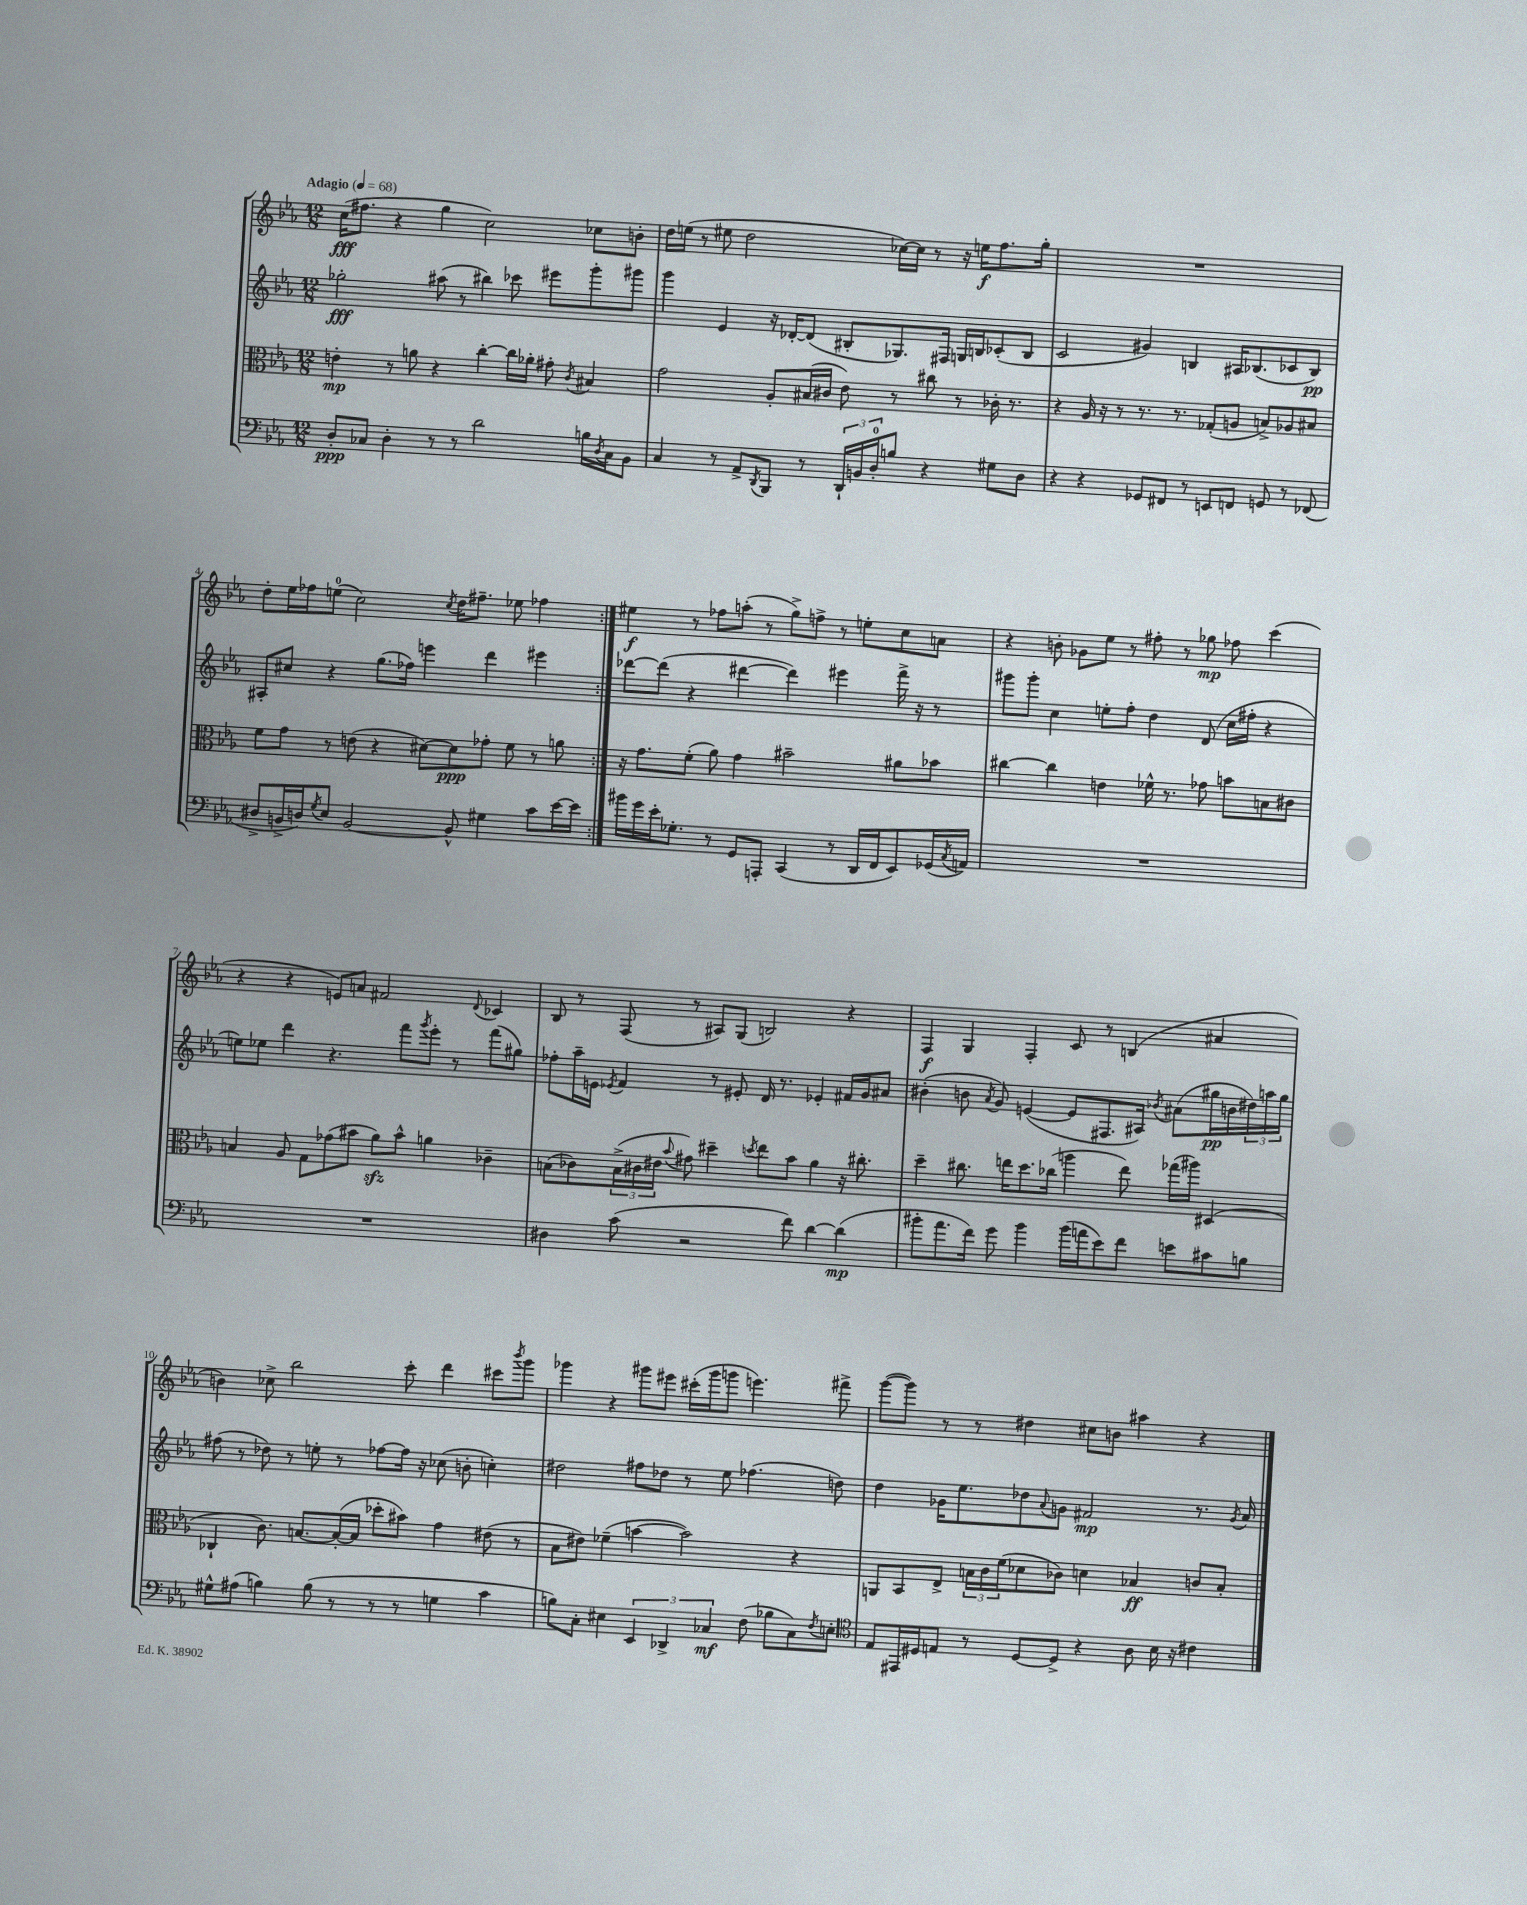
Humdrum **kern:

**kern	**kern	**kern	**kern
*staff4	*staff3	*staff2	*staff1
*clefF4	*clefC3	*clefG2	*clefG2
*k[b-e-a-]	*k[b-e-a-]	*k[b-e-a-]	*k[b-e-a-]
*M12/8	*M12/8	*M12/8	*M12/8
*MM68	*MM68	*MM68	*MM68
8D'/L	4e'\	2gg-'\	(16cc\LK
.	.	.	8.ff#\J
8C-/J	.	.	.
4D'\	8r	.	4r
.	8a\	.	.
8r	4r	(8aa#\	4gg\
8r	.	8r	.
2d\	[4cc'\	4bb#\)	2cc\)
.	16cc\]LL	8ccc-\	.
.	16a-'\JJ	.	.
.	8g#'\	8eee#\L	.
.	8qc/	.	.
16B\LL	4B#/	8ggg'\	8cc-\L
8qD/	.	.	.
16C-\J	.	.	.
8BB-\J	.	8ggg#\J	8b'\J
=	=	=	=
4C/	2g\	4ggg\	16dd\LL
.	.	.	(16ee\JJ
.	.	.	8r
8r	.	4e-/	8ee#\
8AA-^/L	.	.	2dd\
8qDD/	.	.	.
8BBB-/J	8A-'/L	16r	.
.	.	[16d-'/LK	.
8r	(16B#/L	(8d-/]J	.
.	16c#/JJ	.	.
24DD`/LL	8e-\)	8B#'/L	.
24BB/	.	.	.
24D'/J	.	.	.
8B/J	8r	8.G-/)	[16cc-\LL)
.	.	.	16cc-\]JJ
4r	8cc#\	.	8r
.	.	16F#/Jk	.
.	8r	16G/LL	16r
.	.	16B/J	16ee\LK
8G#\L	16c-'\	(8c-'/	8.ff\
.	8.r	.	.
8D\J	.	8B/J	.
.	.	.	16gg'\Jk
=	=	=	=
4r	4r	2c/	1.r
4r	16A-/	.	.
.	16r	.	.
.	8r	.	.
8GG-/L	8.r	4g#/)	.
8FF#/J	.	.	.
.	8.r	.	.
8r	.	4B/	.
8EE/L	(8G-'/L	.	.
8FF/J	8A/J	16A#/LK	.
.	.	(8.B-/	.
8GG/	8B^/L)	.	.
8r	8A-/	8c-/	.
(8FF-/	8B#/J	8B-/J)	.
=	=	=	=
8D#^/L	8f\L	8A#'/L	8dd'\L
16BB^/L	8g\J	8cc#/J	16ee-\L
16D/J)	.	.	16ff-\J
8qG/	.	.	.
8E-/J	8r	4r	(8ee\J
[2BB/	(8e\	.	2cc\)
.	4r	(8.gg\L	.
.	.	16ff-\Jk)	.
.	[8d#\L)	4eee\	.
.	.	.	8qcc/
8BB^^/]	8d#\]	.	16dd\LK
.	.	.	8.ff#~\J
4G#\	8g-'\J	4ddd\	.
.	8f\	.	8ee-\
8c\L	8r	4eee#\	4ff-\
[16e-\L	8a\	.	.
16e-\]JJ	.	.	.
=:|!	=:|!	=:|!	=:|!
16b#\LL	16r	[8ddd-\L	4ee#\
16g\	8.g\L	.	.
16e-'\J	.	(8ddd-\]J	.
8.G-'\J	.	.	.
.	(8f'\J	4r	8r
8r	8a-\)	.	8ff-\L
8GG/L	4g\	[4ddd#\	(8aa'\J
8AAA'/J	.	.	8r
(4CC/	2b#~\	4ddd#\])	8gg^\L)
.	.	.	8ff^\J
8r	.	4eee#\	8r
16DD/LL	.	.	8ee'\L
16FF/J	.	.	.
8EE-/)	8a#\L	16fff^\	8cc\
.	.	16r	.
(16GG-/L	8b-\J	8r	8a\J
8qC/	.	.	.
16AA/JJ)	.	.	.
=	=	=	=
1.r	[4cc#\	8ggg#\L	4r
.	.	8ggg#'\J	.
.	4cc#\]	4cc\	8b'\
.	.	.	8g-\L
.	4e\	8ee'\L	8ee-\J
.	.	8ff'\J	8r
.	16f-^^\	4dd\	8ff#'\
.	8.r	.	.
.	.	.	8r
.	8g-\	(8d/	8gg-\
.	8b\L	16cc\LL	8ff-\
.	.	16ff#'\JJ	.
.	8B\	4r	(4ccc\
.	8c#\J	.	.
=	=	=	=
1.r	4B/	8ee\L)	4r
.	.	8ee-\J	.
.	8A-/	4ddd\	4r
.	8G\L	.	.
.	(8g-\	4.r	8e/L)
.	8b#\J	.	8a/J
.	8a-\L)	.	2f#/
.	8b#^^\J	8fff\L	.
.	.	8qggg/	.
.	4a\	8eee-'\J	.
.	.	8r	.
.	.	.	8qqd/
.	4c-~\	(8fff\L	4c-/
.	.	8gg#\J)	.
=	=	=	=
4D#\	(8B\L	8ff-'\L	8B-/
.	8c-\)	16aa-~\L	8r
.	.	16e\JJ	.
.	.	8qe-/	.
(8c\	(24B^\L	4f/	(8F/
.	24c#\	.	.
.	24e#\JJ	.	.
.	8qqb-/	.	.
2r	8g#\)	.	8r
.	4dd#~\	8r	8A#/L)
.	.	8e#'/	(8G/J
.	8qdd/	.	.
.	8ee-\L	16d/	2B/)
.	.	8.r	.
8f\)	8b-\J	.	.
[4d\	4a-\	4e-'/	.
(4d\]	16r	16f#/LL	4r
.	8.cc#'\	16g/J	.
.	.	8a#/J	.
=	=	=	=
8b#'\L	4dd~\	(4b#'\	4F/
8.a-\	.	.	.
.	8.cc#\	8b\	4G/
16f\Jk)	.	.	.
.	.	8qa-/	.
8g\	.	8g/)	.
.	16ee\LK	.	.
4b#\	8.dd\	([4e/	4F'/
.	(16cc-\Jk	.	.
(16b#\LL	4aa\	8e/]L	8c/
16a\J	.	.	.
8e-\)	.	8.F#/	8r
8f\J	8ee\)	.	(4B/
.	.	16A#/Jk)	.
.	.	8qb-/	.
8e\L	(16gg-\LL	(8a#\L	.
.	16aa#\JJ)	.	.
8c#\	(4D#/	16gg#\L	4a#/
.	.	16b\	.
8B\J	.	24dd#\)	.
.	.	24aa\	.
.	.	24gg#\JJ	.
=	=	=	=
8G#^^\L	4C-`/	(8ff#\	4b\)
(8A#\J	.	8r	.
4B\)	8.c\)	8dd-\)	8cc-^\
.	.	8r	2bb-\
.	[8.B/L	.	.
(8B\	.	8ee'\	.
8r	(16B'/_L	8r	.
.	16B/]JJ	.	.
8r	8dd-'\L	[8ff-\L	.
8r	8b#\J)	16ff-\]Jk	8ccc'\
.	.	16r	.
4G\	4g\	(8cc-\	4ddd\
.	.	8b'\	.
4c\	(8e#\	4cc'\)	8ccc#\L
.	.	.	8qbbb-/
.	8r	.	8ggg\J
=	=	=	=
8B\L)	8B-\L	2dd#\	4ggg-\
8C'\J	8e#\J)	.	.
4E#\	(4f-~\	.	4r
6EE-/	[4b\	8ff#\L	8ggg#\L
.	.	8dd-\J	8eee#\J
6DD-^/	.	.	.
.	2b\])	8r	(16ccc#'\LL
.	.	.	16ggg#\J
6C-/	.	.	.
.	.	8ee-\	8ggg\J
(8F\	.	(4.ff-\	4.eee\)
8B-\L	.	.	.
8C-\)	4r	.	.
8qF/	.	.	.
8E'\J	.	8dd\)	8fff#^\
=	=	=	=
*clefC4	*	*	*
8E-/L	8AA/L	4dd\	([8ggg\L
16EE#/L	8BB-/	.	8ggg\]J)
16D#/J	.	.	.
8E/J	8E-^/J	16g-\LK	8r
.	.	8.ee-\	.
8r	24B\LL	.	8r
.	24c\	.	.
.	(24f\J	.	.
[8D#/L	8d-\	8dd-\	4dd#\
.	.	8qqa-/	.
8D#^/]J	8c-\J)	8g\J	.
4r	4d\	2f#/	8cc#\L
.	.	.	8b\J
8A-\	4B-/	.	4aa#\
16B-\	.	.	.
16r	.	.	.
4c#\	8c/L	8.r	4r
.	8B-'/J	.	.
.	.	8qg/	.
.	.	16a-/	.
==	==	==	==
*-	*-	*-	*-
